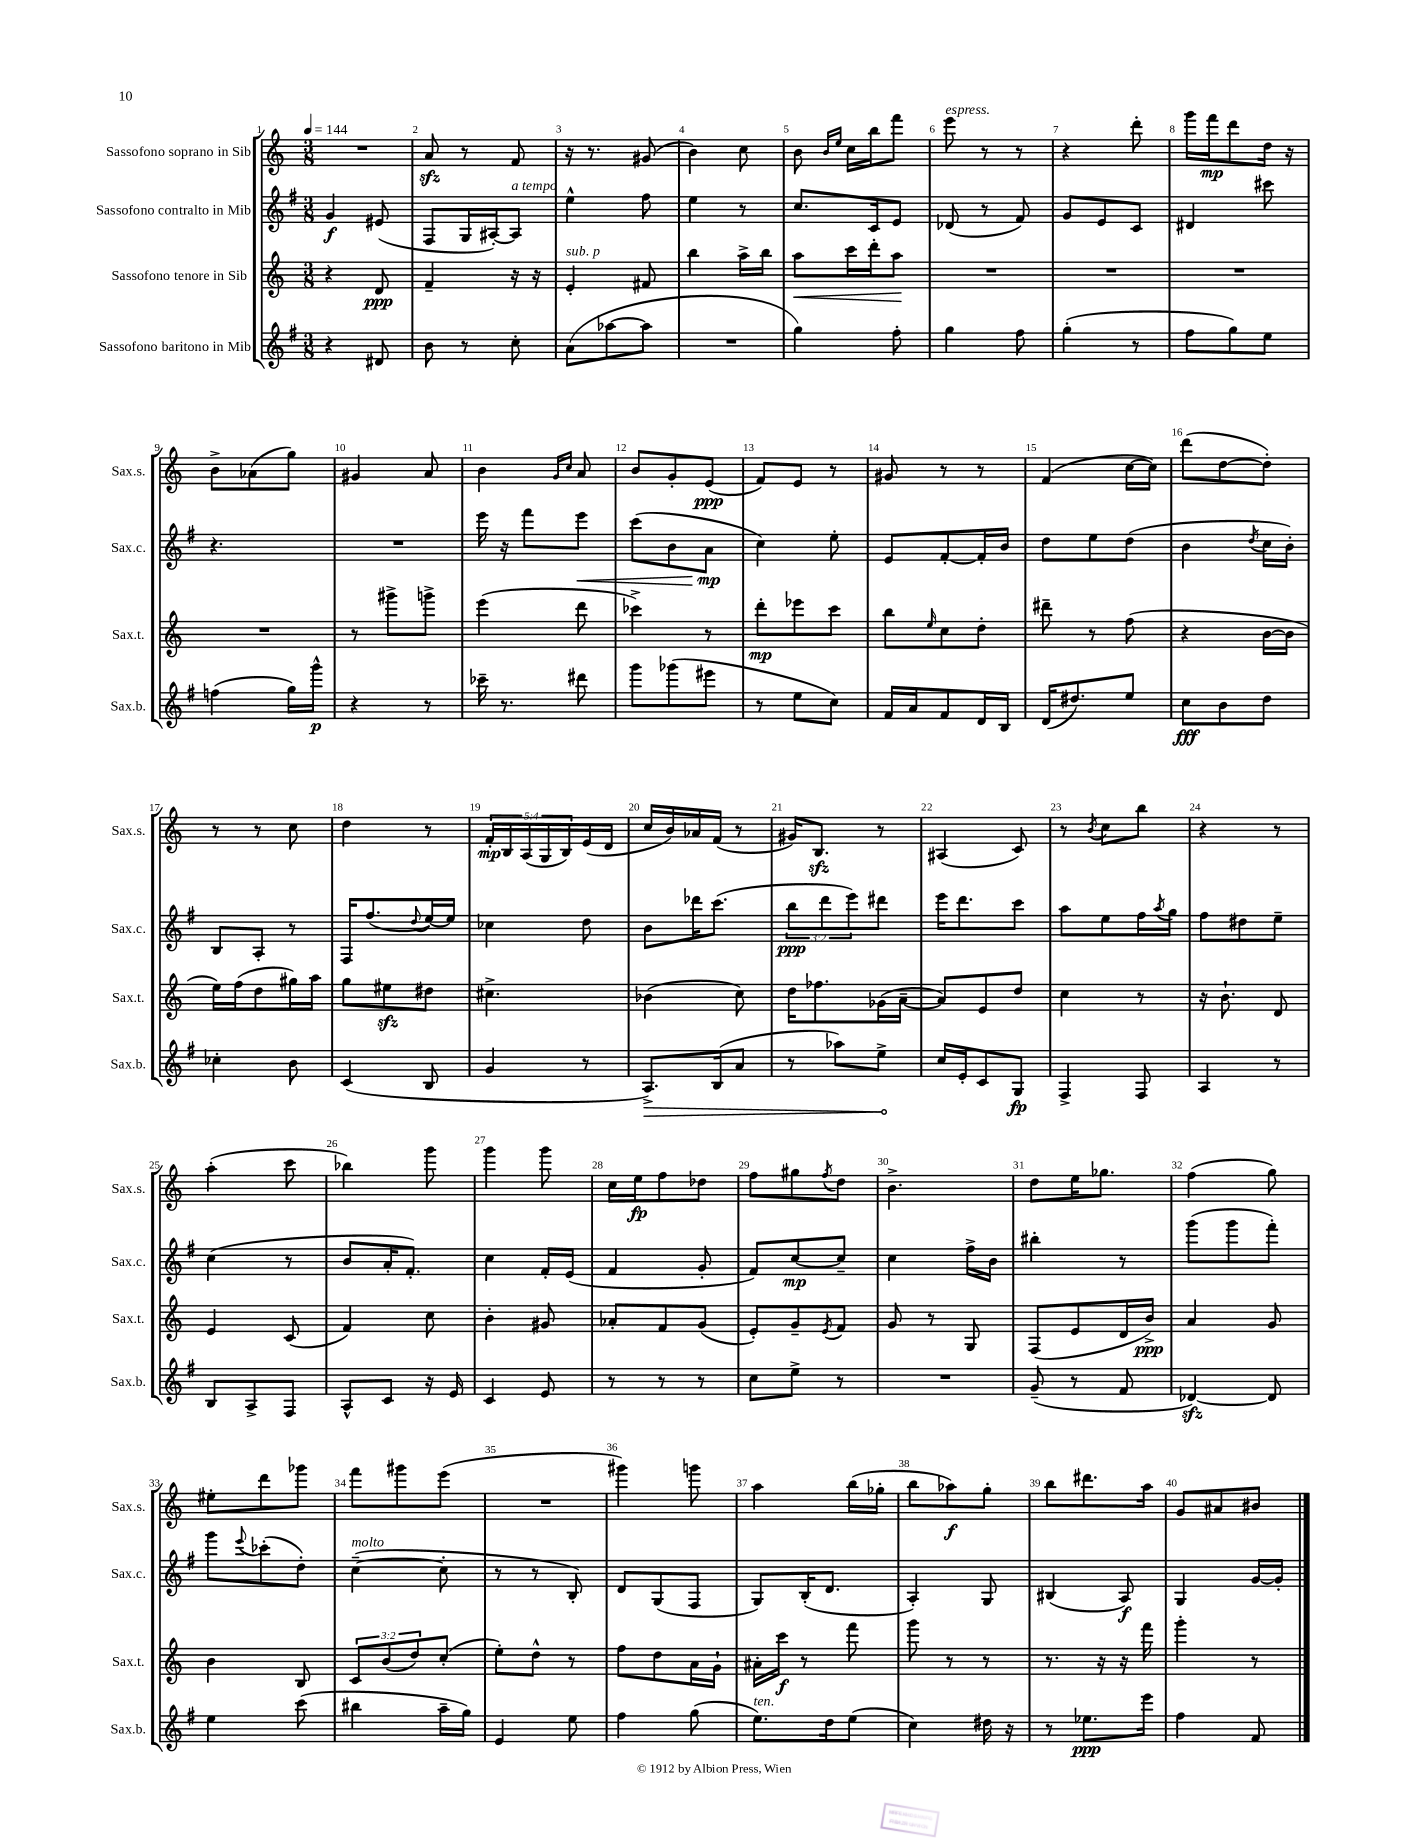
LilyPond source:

<<
\new StaffGroup <<
\new Staff = "s0" \with { instrumentName = "Sassofono soprano in Sib" shortInstrumentName = "Sax.s." } {
    \clef treble \key c \major \numericTimeSignature \time 3/8 \override Staff.TupletNumber.text = #tuplet-number::calc-fraction-text \tempo 4 = 144
    R4. |
    a'8\sfz r8 f'8 |
    r16 r8. gis'8( |
    b'4) c''8 |
    b'8 \grace { b'16 e''16 } c''16 b''16 f'''8 |
    e'''8^\markup { \italic "espress." } r8 r8 |
    r4 d'''8-. |
    g'''16 f'''16\mp d'''8 d''16 r16 |
    b'8-> aes'8( g''8) |
    gis'4 a'8 |
    b'4 \grace { g'16 c''16 } a'8 |
    b'8 g'8-. e'8\ppp( |
    f'8) e'8 r8 |
    gis'8 r8 r8 |
    f'4( c''16~ c''16) |
    d'''8( d''8~ d''8-.) |
    r8 r8 c''8 |
    d''4 r8 |
    \tuplet 5/4 { f'16-.\mp b16 a16( g16 b16) } e'16( d'16 |
    c''16 b'16) aes'16 f'16( r8 |
    gis'16) b8.\sfz r8 |
    ais4( c'8) |
    r8 \acciaccatura { b'8 } c''8 b''8 |
    r4 r8 |
    a''4-.( c'''8 |
    bes''4) g'''8 |
    g'''4 g'''8 |
    c''16 e''16\fp f''8 des''8 |
    f''8 gis''8 \acciaccatura { f''8 } d''8 |
    b'4.-> |
    d''8 e''16 ges''8. |
    f''4( g''8) |
    eis''8-. d'''8 ges'''8 |
    f'''8 gis'''8 e'''8( |
    R4. |
    gis'''4) g'''8 |
    a''4 b''16( ges''16-. |
    b''8 aes''8\f) g''8-. |
    b''8 dis'''8. a''16 |
    g'8 ais'8 bis'8 \bar "|." |
}
\new Staff = "s1" \with { instrumentName = "Sassofono contralto in Mib" shortInstrumentName = "Sax.c." } {
    \clef treble \key g \major \numericTimeSignature \time 3/8 \override Staff.TupletNumber.text = #tuplet-number::calc-fraction-text
    g'4\f eis'8( |
    fis8 g16 ais16~-.) ais8^\markup { \italic "a tempo" } |
    e''4-^ fis''8 |
    e''4 r8 |
    c''8. c'16 e'8 |
    des'8( r8 fis'8) |
    g'8 e'8 c'8 |
    dis'4 cis'''8 |
    r4. |
    R4. |
    e'''16 r16 fis'''8 e'''8\< |
    c'''8( b'8 a'8\mp\! |
    c''4) e''8-. |
    e'8 fis'8~-. fis'16-. b'16 |
    d''8 e''8 d''8( |
    b'4 \acciaccatura { d''8 } c''16 b'16-.) |
    b8 a8-. r8 |
    fis16 fis''8.( \appoggiatura { d''8 } e''16~) e''16 |
    ces''4 d''8 |
    b'8 des'''16 c'''8.( |
    \tuplet 3/2 { b''8\ppp d'''8 e'''8) } dis'''8 |
    e'''16 d'''8. c'''8 |
    a''8 e''8 fis''16 \acciaccatura { a''8 } g''16 |
    fis''8 dis''8 e''8-- |
    c''4( r8 |
    b'8 a'16-. fis'8.-.) |
    c''4 fis'16-. e'16( |
    fis'4 g'8-. |
    fis'8) c''8~\mp c''8-- |
    c''4 fis''16-> b'16 |
    bis''4-. r8 |
    g'''8( g'''8 fis'''8-.) |
    g'''8 \appoggiatura { e'''8 } ces'''8-.( d''8-.) |
    c''4~--^\markup { \italic "molto" }( c''8-. |
    r8 r8 b8-.) |
    d'8 g8( fis8 |
    g8) b16-.( d'8. |
    a4-.) g8 |
    bis4( a8\f) |
    g4 g'16~ g'16-. \bar "|." |
}
\new Staff = "s2" \with { instrumentName = "Sassofono tenore in Sib" shortInstrumentName = "Sax.t." } {
    \clef treble \key c \major \numericTimeSignature \time 3/8 \override Staff.TupletNumber.text = #tuplet-number::calc-fraction-text
    r4 d'8\ppp |
    f'4-- r16 r16 |
    e'4-.^\markup { \italic "sub. p" } fis'8 |
    b''4 a''16-> b''16 |
    a''8\< c'''16 d'''16-. a''8\! |
    R4. |
    R4. |
    R4. |
    R4. |
    r8 gis'''8-> g'''8-> |
    e'''4( d'''8 |
    ces'''4->) r8 |
    d'''8-.\mp ees'''8 c'''8 |
    b''8 \grace { e''16 } c''8 d''8-. |
    dis'''8-- r8 f''8( |
    r4 b'16~ b'16 |
    e''16) f''16( d''8 gis''16) a''16 |
    g''8 eis''8\sfz dis''8 |
    cis''4.-> |
    bes'4( c''8) |
    d''16 fes''8. ges'16( a'16~-- |
    a'8) e'8 d''8 |
    c''4 r8 |
    r16 b'8.-! d'8 |
    e'4 c'8( |
    f'4) c''8 |
    b'4-. gis'8 |
    aes'8-. f'8 g'8( |
    e'8-.) g'8-- \acciaccatura { e'8 } f'8 |
    g'8 r8 g8 |
    f8( e'8 d'16 b'16->\ppp) |
    a'4 g'8 |
    b'4 b8 |
    \tuplet 3/2 { c'8 b'8( d''8) } c''8-.( |
    e''8-.) d''8-^ r8 |
    f''8 d''8 a'16 g'16-! |
    ais'16-. c'''16\f r8 f'''8 |
    g'''8 r8 r8 |
    r8. r16 r16 f'''16 |
    g'''4-. r8 \bar "|." |
}
\new Staff = "s3" \with { instrumentName = "Sassofono baritono in Mib" shortInstrumentName = "Sax.b." } {
    \clef treble \key g \major \numericTimeSignature \time 3/8
    r4 dis'8 |
    b'8 r8 c''8-. |
    a'8( aes''8~ aes''8 |
    R4. |
    g''4) fis''8-. |
    g''4 fis''8 |
    g''4-.( r8 |
    fis''8 g''8) e''8 |
    f''4( g''16) g'''16-^\p |
    r4 r8 |
    ces'''16-- r8. dis'''8 |
    g'''8 ges'''8( eis'''8 |
    r8 e''8 c''8) |
    fis'16 a'16 fis'8 d'16 b16 |
    d'16( dis''8.) e''8 |
    c''8\fff b'8 d''8 |
    ces''4-. b'8 |
    c'4( b8 |
    g'4 r8 |
    \once \override Hairpin.circled-tip = ##t a8.->\>) b16( a'8 |
    r8 aes''8) e''8->\! |
    c''16 e'16-. c'8 g8\fp |
    fis4-> fis8 |
    a4 r8 |
    b8 a8-> fis8 |
    a8-^ c'8 r16 e'16 |
    c'4 e'8 |
    r8 r8 r8 |
    c''8 e''8-> r8 |
    R4. |
    g'8--( r8 fis'8 |
    des'4~\sfz) des'8 |
    e''4 c'''8( |
    bis''4 a''16-- g''16) |
    e'4 e''8 |
    fis''4 g''8( |
    e''8.^\markup { \italic "ten." }) d''16 e''8( |
    c''4) dis''16 r16 |
    r8 ees''8.\ppp e'''16 |
    fis''4 fis'8 \bar "|." |
}
>>
>>
\layout { \context { \Score \override BarNumber.break-visibility = ##(#f #t #t) barNumberVisibility = #all-bar-numbers-visible } }
